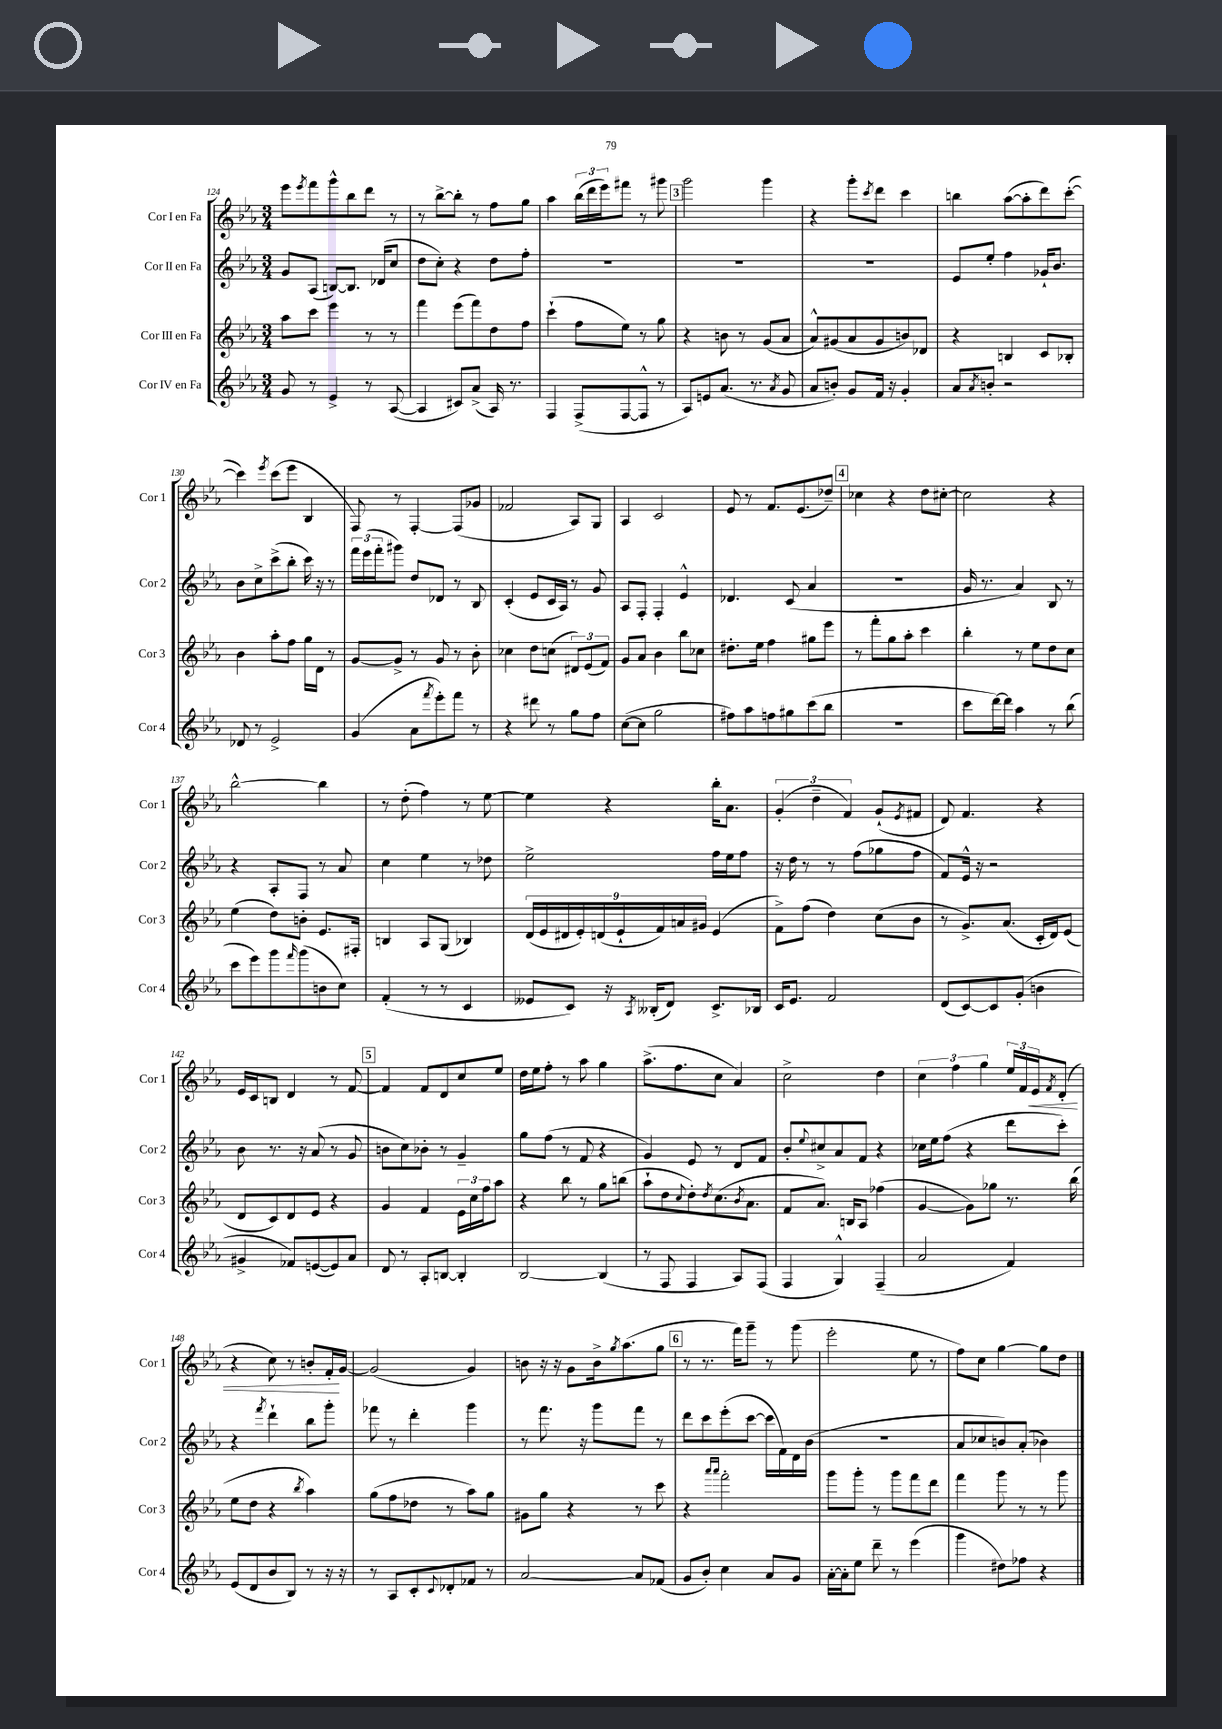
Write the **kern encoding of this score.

**kern	**kern	**kern	**kern	**dynam
*part4	*part3	*part2	*part1	*part1
*staff4	*staff3	*staff2	*staff1	*staff1
*I"Cor IV en Fa	*I"Cor III en Fa	*I"Cor II en Fa	*I"Cor I en Fa	*
*I'Cor 4	*I'Cor 3	*I'Cor 2	*I'Cor 1	*
*clefG2	*clefG2	*clefG2	*clefG2	*
*k[b-e-a-]	*k[b-e-a-]	*k[b-e-a-]	*k[b-e-a-]	*
*M3/4	*M3/4	*M3/4	*M3/4	*
=124	=124	=124	=124	=124
8g/	8aa-\L	8g/L	8eee-\L	.
.	.	.	8qeee-/	.
8r	8ccc\J	(8A-/J	8fff\	.
4e-^/	4eee-\	[8Bn/L)	8ggg^^\	.
.	.	8.B/J]	8bb-\	.
8r	8r	.	8ddd\J	.
.	.	(16d-X/KL	.	.
([8A-/	8r	8cc/J	8r	.
=125	=125	=125	=125	=125
4A-/]	4fff\	8dd\L	8r	.
.	.	8cc'\J)	[8bb-^\L	.
8c#X/L)	(8eee-\L	4r	8bb-'\J]	.
(8a-^/J	8fff\)	.	8r	.
16A-/)	8dd\	8dd\L	8ff\L	.
8.r	.	.	.	.
.	8ff\J	8ff'\J	8gg\J	.
=126	=126	=126	=126	=126
4F/	(4ccc`\	2.r	4aa-\	.
(8F^/L	8ff\L	.	(24bb-\LL	.
.	.	.	24ddd\	.
.	.	.	24eee-\J)	.
[8F/	8ee-\J)	.	8fff#X\J	.
8F^^/J]	8r	.	8r	.
8r	8gg\	.	8ggg#X\	.
!!LO:REH:place=s1:t=3
=127	=127	=127	=127	=127
8A-/L)	4r	2.r	2ggg\	.
8en/	.	.	.	.
(8.a-/J	8bn\	.	.	.
.	8r	.	.	.
8.r	.	.	.	.
.	(8g/L	.	4ggg\	.
8qa-/	.	.	.	.
8g/	8a-/J	.	.	.
=128	=128	=128	=128	=128
8a-/L	8a-^^/L)	2.r	4r	.
8bn'/J)	(8g#X/	.	.	.
8g/L	8a-/	.	8ggg'\L	.
.	.	.	8qccc/	.
16f/Jk	8g#/	.	8ddd\J	.
16r	.	.	.	.
4g'/	8bn/)	.	4ccc\	.
.	8d-X/J	.	.	.
=129	=129	=129	=129	=129
8a-/L	4r	8e-/L	4bbn\	.
8qa-/	.	.	.	.
8bn'/J	.	8ee-'/J	.	.
2r	4Bn/	4ff\	([8aa-\L	.
.	.	.	8aa-'\]	.
.	8c/L	16g-X`/KL	8ddd\)	.
.	.	8.b-/J	.	.
.	8B-X'/J	.	([8ccc'\J	.
!!LO:LB:g=z
=130	=130	=130	=130	=130
8d-X/	4b-\	8b-\L	4ccc\])	.
8r	.	8cc^\	.	.
.	.	.	8qeee-/	.
2e-^/	8aa-'\L	(8ccc^\	(8ccc\L	.
.	8ff\J	8bb-'\J	8eee-\J	.
.	16gg\LL	16ccc\)	4B-/	.
.	16d\JJ	16r	.	.
.	8r	8r	.	.
=131	=131	=131	=131	=131
(4g/	[8g/L	24fff\LL	8F/)	.
.	.	(24eee-\	.	.
.	.	24fff'\J	.	.
.	8g^/J]	8ggg#X\J)	8r	.
8a-\L	8r	8dd/L	[4F'/	.
8qfff/	.	.	.	.
8eee-'\)	8g/	8d-X/J	.	.
8fff\J	8r	8r	(8F/L]	.
8r	8b-'\	8B-/	8g-X/J	.
=132	=132	=132	=132	=132
4r	4cc-X\	(4c'/	2f-X/	.
8ddd#X\	8dd\L	8e-/L	.	.
8r	(8ccn\J	16c/L	.	.
.	.	16A-/JJ)	.	.
8gg\L	12d#X/L)	8r	8A-/L)	.
.	(12e-/	.	.	.
8ff\J	.	8g/	8G/J	.
.	12f/J)	.	.	.
=133	=133	=133	=133	=133
([8cc\L	8g/L	8A-/L	4A-/	.
8cc\J]	8a-/J	8F'/J	.	.
2gg\	4b-\	4F'/	2c/	.
.	8bb-\L	4e-^^/	.	.
.	8cc-X\J	.	.	.
=134	=134	=134	=134	=134
8ff#X\L)	8.dd#X'\L	4.d-X/	8e-/	.
8aa-\	.	.	8r	.
.	16ee-\Jk	.	.	.
8ffn\	4ff\	.	8.f/L	.
8gg#X\	.	(8c/	.	.
.	.	.	(8.e-/	.
(8ccc\	8gg#X\L	4a-/	.	.
8bb-\J	8eee-\J	.	8dd-X~/J)	.
!!LO:REH:place=s1:t=4
=135	=135	=135	=135	=135
2.r	8r	2.r	4cc-X\	.
.	8fff'\L	.	.	.
.	8gg\	.	4r	.
.	8aa-'\J	.	.	.
.	4ccc\	.	8dd\L	.
.	.	.	[8cc#X'\J	.
=136	=136	=136	=136	=136
8ccc\L	4bb-'\	16g/	2cc#\]	.
.	.	8.r	.	.
[16ddd\L)	.	.	.	.
16ddd\JJ]	.	.	.	.
4aa-\	8r	4a-/)	.	.
.	8ee-\L	.	.	.
8r	8dd\	8B-/	4r	.
(8bb-\	8cc\J	8r	.	.
!!LO:LB:g=z
=137	=137	=137	=137	=137
8ccc\L	(4ee-\	4r	[2bb-^^\	.
8eee-\)	.	.	.	.
8ggg\	8dd\L)	8A-'/L	.	.
16qqfff/	.	.	.	.
(8ggg\	8bn'\J	8F/J	.	.
8bn\	8.e-/L	8r	4bb-\]	.
8cc\J)	.	8a-/	.	.
.	16F#X'/Jk	.	.	.
=138	=138	=138	=138	=138
(4f'/	4Bn/	4cc\	8r	.
.	.	.	(8dd'\	.
8r	8A-/L	4ee-\	4ff\)	.
8r	(8G/J	.	.	.
4c/	4B-X/)	8r	8r	.
.	.	8dd-X\	[8ee-\	.
=139	=139	=139	=139	=139
8e--X/L	(18d/LL	2ee-^\	4ee-\]	.
.	18e-/	.	.	.
.	18d#X/	.	.	.
8c/J)	.	.	.	.
.	18e-'/)	.	.	.
.	(18dn/	.	.	.
16r	.	.	4r	.
.	18e-`/	.	.	.
8qA-/	.	.	.	.
(16B--X'/KL	.	.	.	.
.	18f/)	.	.	.
8d/J)	.	.	.	.
.	18an/	.	.	.
.	18g#X/JJ	.	.	.
8.c^/L	(4e-/	16ff\LL	16bb-'\KL	.
.	.	16ee-\J	8.a-\J	.
.	.	8ff\J	.	.
16B-X/Jk	.	.	.	.
=140	=140	=140	=140	=140
16c/KL	8f^\L)	16r	(6g'/	.
8.e-/J	.	16dd\	.	.
.	(8ff\J	8r	.	.
.	.	.	6dd~\	.
2f/	4dd\)	8r	.	.
.	.	.	6f/)	.
.	.	(8ff\L	.	.
.	(8cc\L	8gg-X\	(8g`/L	.
.	.	.	8qe-/	.
.	8b-\J	8ff\J	8f#X/J	.
=141	=141	=141	=141	=141
(8d/L	8r	8f/L)	8d/)	.
[8c/)	8.g^/L)	16e-^^/Jk	4.f/	.
.	.	16r	.	.
8c/]	.	2r	.	.
.	(8.a-/J	.	.	.
(8g'/J	.	.	.	.
4bn\	16c'/LL	.	4r	.
.	16d/J)	.	.	.
.	(8e-/J	.	.	.
!!LO:LB:g=z
=142	=142	=142	=142	=142
4g#X^/	8d/L	8b-\	16e-/LL	.
.	.	.	16c/J	.
.	8c/)	8.r	8Bn/J	.
8f-X/L)	8d/	.	4d/	.
.	.	16r	.	.
([8en/	8e-/J	(8a-/	.	.
8e/])	4r	8r	8r	.
8a-/J	.	8g/	[8f/	.
!!LO:REH:place=s1:t=5
=143	=143	=143	=143	=143
8d/	4g/	8bn\L	4f/]	.
8r	.	8cc\)	.	.
8A-'/L	4f/	8b-X'\J	8f/L	.
[8Bn/J	.	8r	8d/	.
4B'/]	24e-\LL	4g~/	8cc/	.
.	24cc\	.	.	.
.	24ff\J	.	.	.
.	8aa-\J	.	8ee-/J	.
=144	=144	=144	=144	=144
[2B-/	4r	8gg\L	16dd\LL	.
.	.	.	16ee-\J	.
.	.	(8ff\J	8ff'\J	.
.	8bb-\	8r	8r	.
.	8r	8f/	8aa-\	.
(4B-/]	8gg\L	4r	4gg\	.
.	(8bbn\J	.	.	.
=145	=145	=145	=145	=145
8r	8aa-`\L	4g/)	(8.aa-^\L	.
8F/	8dd\	.	.	.
.	.	.	8.ff\	.
.	8qqcc/	.	.	.
4F/	8dd'\)	8e-/	.	.
.	8qdd/	.	.	.
.	(8.cc\	8r	8cc\J	.
8A-/L)	.	8d/L	4a-/)	.
.	8qb-/	.	.	.
.	8.a-\J	.	.	.
(8F/J	.	8f/J	.	.
=146	=146	=146	=146	=146
4F/	8f/L	8b-'/L	2cc^\	.
.	.	8qqee-/	.	.
.	8.a-/J)	8cc#X^/	.	.
4G^^/)	.	8a-/	.	.
.	16Bn/KL	.	.	.
.	8A-/J	8f/J	.	.
(4F~/	(4ff-X\	4r	4dd\	.
=147	=147	=147	=147	=147
2a-/	[4g/	16cc-X\LL	6cc\	.
.	.	16ee-\J	.	.
.	.	(8ff\J	.	.
.	.	.	6ff\	.
.	8g\L])	4r	.	.
.	.	.	6gg\	.
.	8gg-X\J	.	.	.
4f/)	8.r	8ddd\L	24ee-/LL	.
.	.	.	24f/	.
!	!	!	!	!LO:HP:b
.	.	.	24e-/J	<
.	.	.	8qf/	.
.	.	8ccc'\J)	(8d'/J	.
.	(16bb-\	.	.	.
!!LO:LB:g=z
=148	=148	=148	=148	=148
(8e-/L	8ee-\L	4r	4r	.
8d/	8dd\J	.	.	.
.	.	8qfff/	.	.
8b-/	4r	4ddd`\	8cc\)	.
8B-/J)	.	.	8r	.
.	8qbb-/	.	.	.
8r	4aa-\)	8bb-\L	8bn'/L	.
16r	.	8ggg'\J	16f'/L	.
16r	.	.	[16g/JJ	[
=149	=149	=149	=149	=149
8r	(8gg\L	8fff-X\	(2g/]	.
8A-/L	8ff\	8r	.	.
8c'/	8dd-X\J	4ddd'\	.	.
8qqc/	.	.	.	.
8d-X'/	8r	.	.	.
8f-X/J	8aa-\L)	4ggg\	4g/)	.
8r	8gg\J	.	.	.
=150	=150	=150	=150	=150
[2a-/	8g#X\L	8r	8bn\	.
.	8gg\J	8.fff\	16r	.
.	.	.	16r	.
.	4r	.	8g\L	.
.	.	16r	.	.
.	.	8ggg\L	16b^\k	.
.	.	.	8qgg/	.
.	.	.	(8.aa-\	.
8a-/L]	8r	8fff\J	.	.
(8f-X/J	8ccc\	8r	8gg\J	.
!!LO:REH:place=s1:t=6
=151	=151	=151	=151	=151
8g/L	4r	8ddd\L	8r	.
8b-'/J)	.	8ccc\	8.r	.
.	16qqaaa-/LL	.	.	.
.	16qqaaa-/JJ	.	.	.
4cc\	2fff'\	(8eee-'\	.	.
.	.	.	16fff\KL)	.
.	.	[8ccc\J	8ggg~\J	.
8a-/L	.	16ccc\LL]	8r	.
.	.	16f\)	.	.
8g/J	.	16d\	(8ggg\	.
.	.	(16b-\JJ	.	.
=152	=152	=152	=152	=152
[16a-'\LL	8ggg\L	2.r	2eee-'\	.
16a-'\J]	.	.	.	.
8ee-\J	8ggg'\J	.	.	.
8ddd~\	8r	.	.	.
8r	8ggg\L	.	.	.
(4eee-\	8fff\	.	8ee-\	.
.	8ddd\J	.	8r	.
=153	=153	=153	=153	=153
4ggg\	4fff\	8a-/L	8ff\L)	.
.	.	8cc-X/	8cc\J	.
8dd#X\L)	8ggg\	8bn/)	[4gg\	.
8ff-X\J	8r	(8a-'/J	.	.
4r	8r	4b-X\)	8gg\L]	.
.	8ggg\	.	8dd\J	.
==	==	==	==	==
*-	*-	*-	*-	*-
